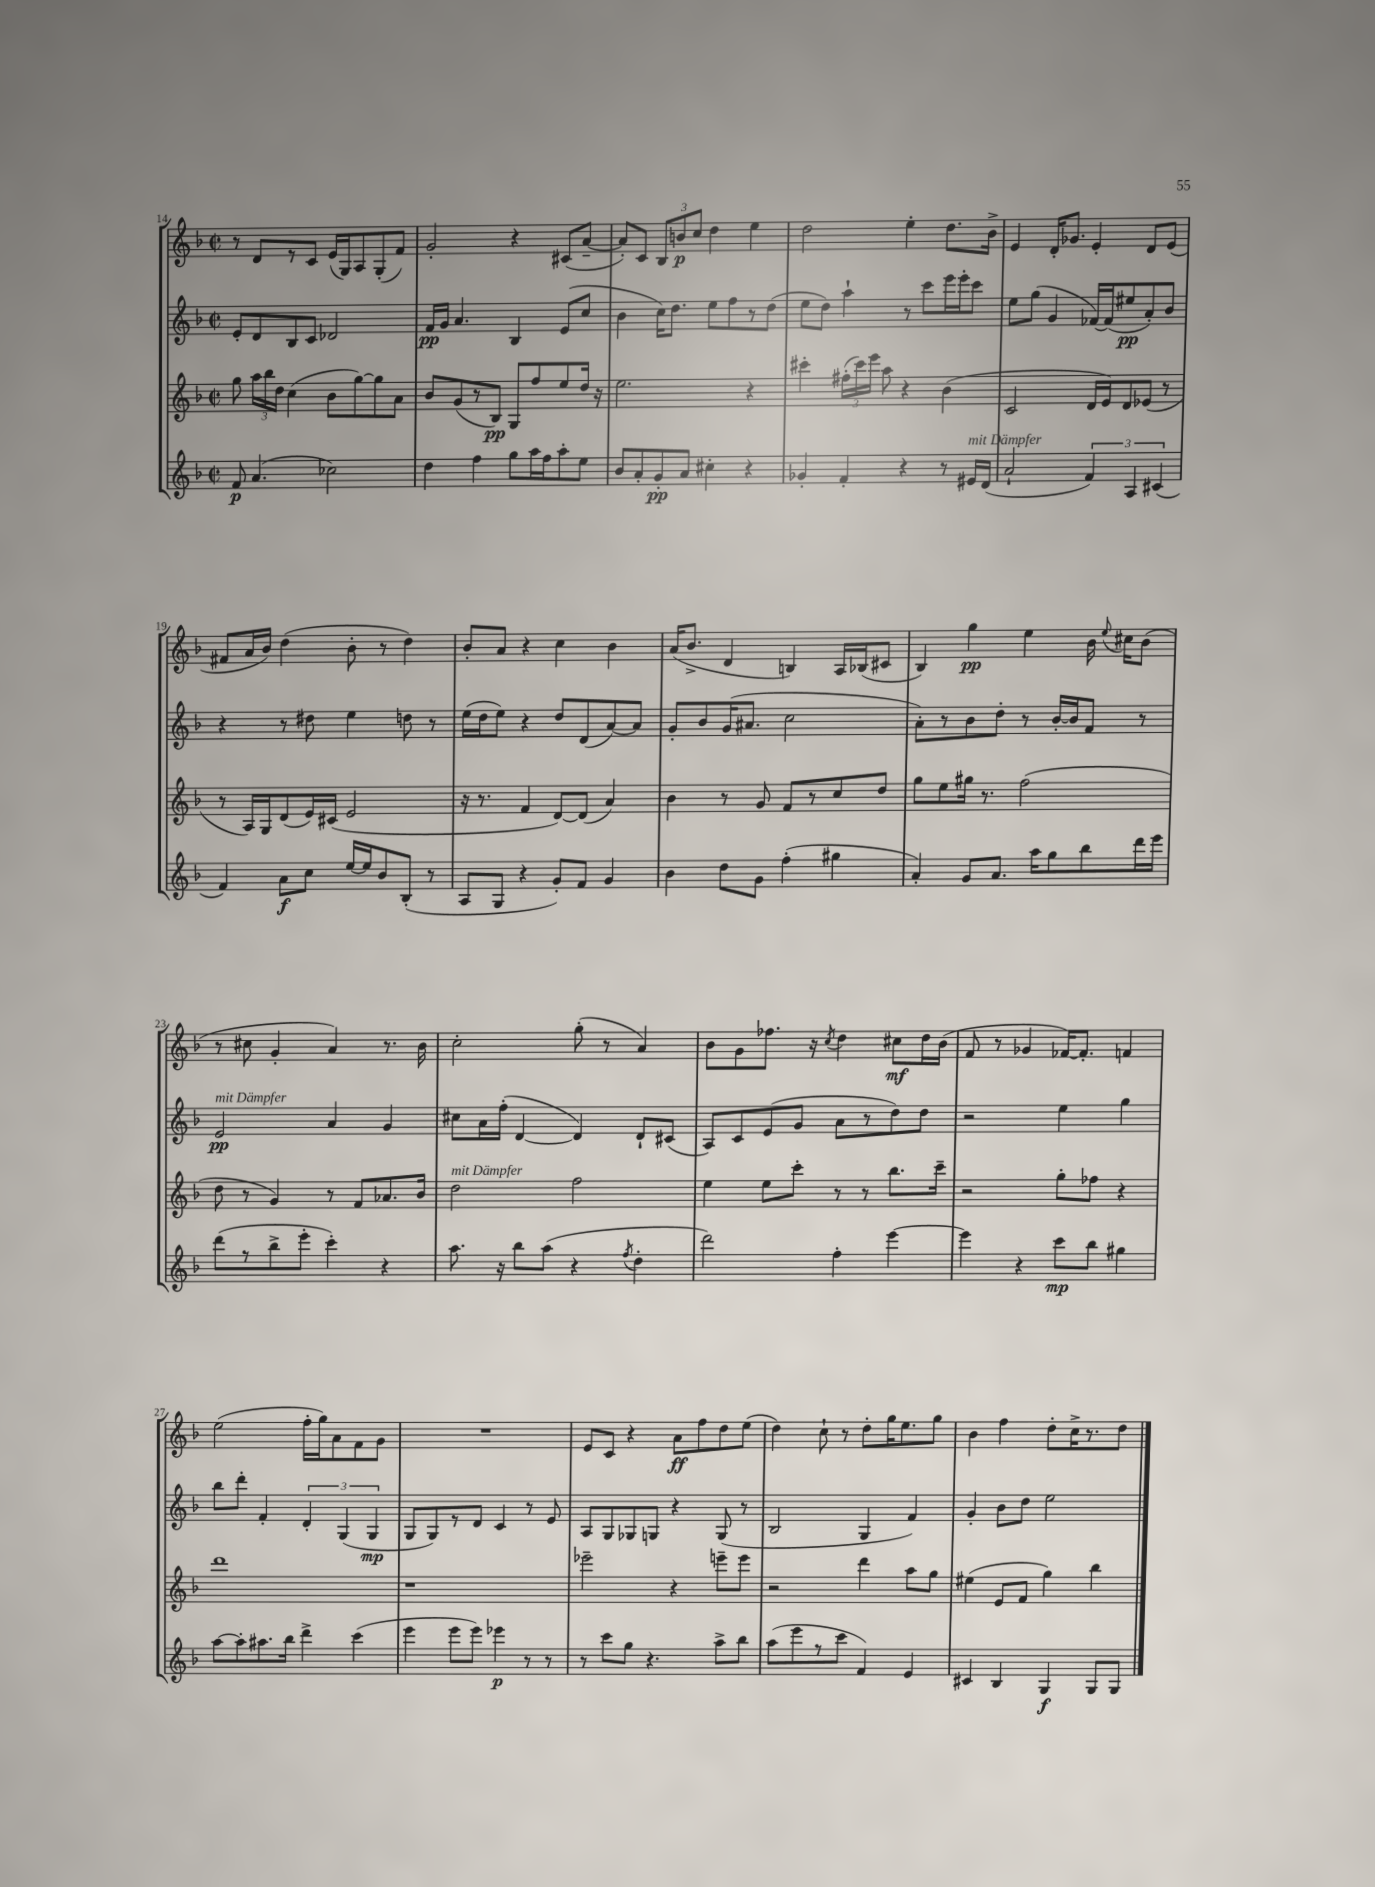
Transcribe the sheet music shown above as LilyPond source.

<<
\new StaffGroup <<
\new Staff = "s0" {
    \clef treble \key f \major \defaultTimeSignature \time 2/2
    \autoBeamOff r8 d'8[ r8 c'8] e'16[( g16) a8 g8-.( f'8]) |
    g'2-. r4 cis'8[( a'8]~-- |
    a'8[-.) c'8] \tuplet 3/2 { bes8[ b'8\p c''8] } d''4 e''4 |
    d''2 e''4-. d''8.[ bes'16]-> |
    e'4 d'16[-. ges'8.] e'4-. d'8[ e'8]( |
    fis'8[ a'16 bes'16]) d''4( bes'8-. r8 d''4) |
    bes'8[-. a'8] r4 c''4 bes'4 |
    a'16[( bes'8.]-> d'4 b4) a16[ bes16( cis'8] |
    bes4) g''4\pp e''4 bes'16 \appoggiatura { e''8 } cis''16[ bes'8]( |
    r8 cis''8 g'4-. a'4) r8. bes'16 |
    c''2-. g''8-.( r8 a'4) |
    bes'8[ g'8 fes''8.] r16 \acciaccatura { c''8 } d''4 cis''8[\mf d''16 bes'16]( |
    f'8 r8 ges'4 fes'16[~) fes'8.]-. f'4 |
    e''2( f''16[-. g''16) a'8 f'8 g'8] |
    R1 |
    e'8[ c'8] r4 a'8[\ff f''8 d''8 e''8]( |
    d''4) c''8-! r8 d''8[-. g''16 e''8. g''8] |
    bes'4 f''4 d''8[-. c''16-> r8. d''8] \bar "|." |
}
\new Staff = "s1" {
    \clef treble \key f \major \defaultTimeSignature \time 2/2
    \autoBeamOff e'8[-. d'8 bes8 c'8] des'2 |
    f'16[\pp g'16] a'4. bes4 e'8[( c''8] |
    bes'4 c''16[) d''8.] e''8[ f''8 r8 d''8]( |
    e''8[ d''8]) a''4-! r8 c'''8[ e'''16 e'''16-. c'''8] |
    e''8[ g''8]( g'4 fes'16[~) fes'16( eis''8\pp a'8-.) bes'8] |
    r4 r8 dis''8 e''4 d''8 r8 |
    e''16[( d''16 e''8]) r4 d''8[ d'8( a'8~) a'8] |
    g'8[-. bes'8 g'16( ais'8.] c''2 |
    a'8[-.) r8 bes'8 d''8]-. r8 bes'16[~-. bes'16 f'8] r8 |
    e'2\pp^\markup { \italic "mit Dämpfer" } a'4 g'4 |
    cis''8[ a'16 f''16]-.( d'4~ d'4) d'8[-! cis'8]( |
    a8[) c'8 e'8( g'8] a'8[ r8 d''8) d''8] |
    r2 e''4 g''4 |
    bes''8[ d'''8]-. f'4-. \tuplet 3/2 { d'4-. g4( g4\mp } |
    g8[ g8) r8 d'8] c'4 r8 e'8 |
    a8[ g8 ges8 g8] r4 g8( r8 |
    bes2 g4 f'4) |
    g'4-. bes'8[ d''8] e''2 \bar "|." |
}
\new Staff = "s2" {
    \clef treble \key f \major \defaultTimeSignature \time 2/2
    \autoBeamOff g''8 \tuplet 3/2 { a''16[ bes''16 d''16] } c''4( bes'8[ g''8~) g''8 a'8] |
    bes'8[ g'8( r8 bes8]\pp) g8[ f''8 e''8 d''16] r16 |
    e''2. r4 |
    cis'''4-. \tuplet 3/2 { fis''16[-.( cis'''16) e'''16] } a''8 r4 bes'4( |
    c'2 d'16[ e'16) d'8 ees'8]( r8 |
    r8 a16[) g16 d'8( e'16) cis'16]( e'2 |
    r16 r8. f'4 d'8[~) d'8]( a'4) |
    bes'4 r8 g'8 f'8[ r8 c''8 d''8] |
    g''8[ e''8 gis''16] r8. f''2( |
    d''8 r8 g'4) r8 f'8[ aes'8. bes'16] |
    d''2^\markup { \italic "mit Dämpfer" } f''2 |
    e''4 e''8[ c'''8]-. r8 r8 bes''8.[ c'''16]-- |
    r2 g''8[-. fes''8] r4 |
    d'''1 |
    r1 |
    ees'''2-- r4 e'''8[-- e'''8] |
    r2 d'''4 a''8[ g''8] |
    eis''4( e'8[ f'8] g''4) bes''4 \bar "|." |
}
\new Staff = "s3" {
    \clef treble \key f \major \defaultTimeSignature \time 2/2
    \autoBeamOff f'8\p a'4.( ces''2) |
    d''4 f''4 g''8[ a''16 f''16 a''8-. e''8] |
    bes'8[ a'8-. g'8-.\pp a'8] cis''4-. r4 |
    ges'4-. f'4-. r4 r8 eis'16[^\markup { \italic "mit Dämpfer" } d'16]( |
    a'2-! \tuplet 3/2 { f'4) a4 cis'4( } |
    f'4) a'8[\f c''8] e''16[~ e''16 bes'8 bes8]-.( r8 |
    a8[ g8] r4 g'8[-.) f'8] g'4 |
    bes'4 d''8[ g'8] f''4-.( gis''4 |
    a'4-.) g'8[ a'8.] a''16[ g''8 bes''8 d'''16 e'''16] |
    d'''8[( r8 bes''8-> e'''8]-. c'''4-.) r4 |
    a''8. r16 bes''8[ a''8]( r4 \acciaccatura { f''8 } d''4-. |
    d'''2) f''4-. e'''4~ |
    e'''4 r4 c'''8[\mp bes''8] gis''4 |
    a''8[~ a''8-. ais''8. bes''16] d'''4-> c'''4( |
    e'''4 e'''8[ e'''8]) ees'''4\p r8 r8 |
    r8 c'''8[ g''8] r4. a''8[-> bes''8] |
    a''8[( e'''8 r8 c'''8] f'4) e'4 |
    cis'4 bes4 g4\f g8[ g8] \bar "|." |
}
>>
>>
\layout { \context { \Score currentBarNumber = #14 } }
